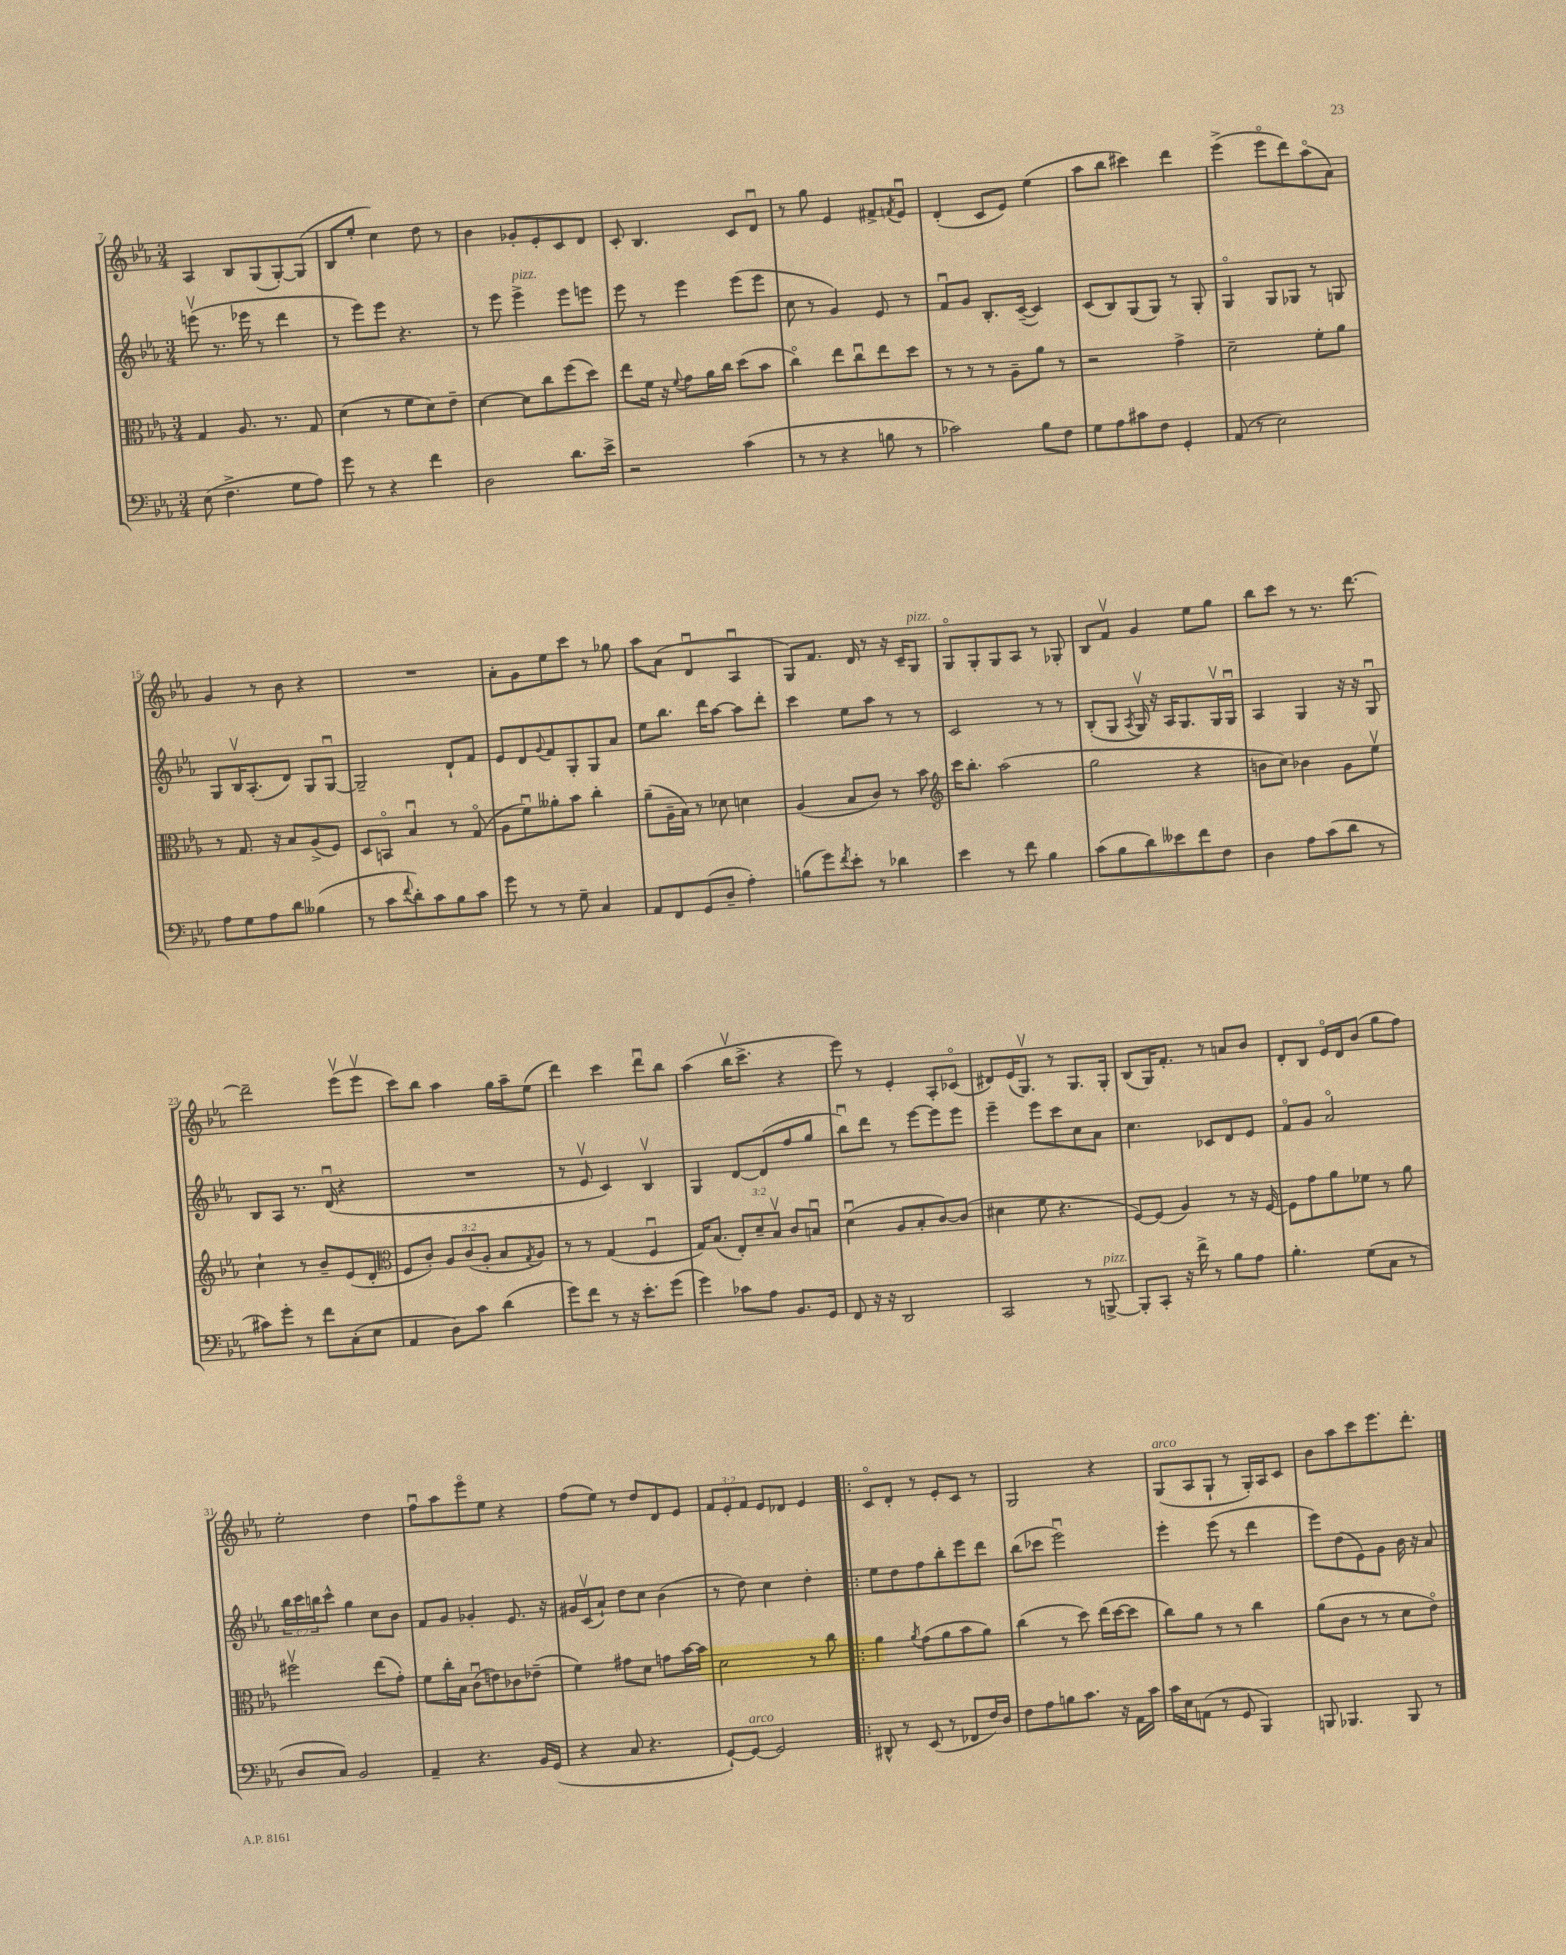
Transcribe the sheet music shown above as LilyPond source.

<<
\new StaffGroup <<
\new Staff = "s0" {
    \clef treble \key ees \major \numericTimeSignature \time 3/4 \override Staff.TupletNumber.text = #tuplet-number::calc-fraction-text
    aes4 bes8 g8( g8~-.) g8( |
    bes8 ees''8-. c''4) d''8 r8 |
    bes'4 ges'8-. ees'8-. c'8 d'8 |
    c'8-. bes4. c'8 d'8\downbow |
    r8 g''8 ees'4 fis'8-> \acciaccatura { f'8 } ees'8\downbow |
    d'4-.( c'8 ees'8) ees''4( |
    aes''8 bes''8 cis'''4) d'''4 |
    ees'''4->( ees'''8\flageolet d'''8) aes''8\flageolet( aes'8) |
    g'4 r8 bes'8 r4 |
    R2. |
    aes'8-. g'8 ees''8 c'''8 r8 ges''8 |
    aes''8 aes'8( d'4\downbow aes4\downbow |
    g8) f'8. d'16 r8 r16 c'16-- g8^\markup { \italic "pizz." } |
    g8\flageolet g8-. g8 aes8 r8 ges8-. |
    bes8 f'8\upbow g'4 ees''8 g''8 |
    bes''8 c'''8 r8 r8. d'''8.~ |
    d'''2-- ees'''8\upbow( ees'''8\upbow |
    c'''8) bes''8 aes''4 g''16 aes''16-- ees''8( |
    d'''4) c'''4 d'''8\downbow bes''8 |
    aes''4( bes''16\upbow c'''8.-> r4 |
    ees'''8) r8 ees'4-. aes8-. ces'8\flageolet( |
    dis'8) ees'16( g8.\upbow) r8 g8. g16-. |
    bes8( g16) f'8.-. r8 a'8 bes'8 |
    d'8-. bes8 ees'16\flageolet d'16 bes'8( g''8 f''8) |
    ees''2-. d''4 |
    f''8\downbow aes''8 ees'''8\flageolet ees''8 r4 |
    f''8( ees''8) r8 d''8 d'8 ees'8 |
    \tuplet 3/2 { f'8 ees'8-. f'8 } ees'8 des'8 ees'4 |
    \bar ".|:" c'8\flageolet d'8-. r8 ees'8-. c'8 r8 |
    g2 r4 |
    g8^\markup { \italic "arco" }( aes8 g8-! r8 g16-.) aes16 c'8 |
    bes'8 aes''8 c'''8 ees'''8. d'''8.-. \bar "|." |
}
\new Staff = "s1" {
    \clef treble \key ees \major \numericTimeSignature \time 3/4 \override Staff.TupletNumber.text = #tuplet-number::calc-fraction-text
    e'''8\upbow( r8. ees'''16 r8 d'''4 |
    r8 ees'''8) ees'''8 r4. |
    r8 ees'''8 ees'''4->^\markup { \italic "pizz." } ees'''8 e'''8 |
    ees'''8 r8 ees'''4 ees'''8( ees'''8 |
    c''8 r8 g'4) ees'8 r8 |
    f'8\downbow g'8 bes8.-. c'16~--( c'4) |
    c'8( bes8) g8( g8) r8 g8-. |
    g4\flageolet g8 ges8 r8 g8 |
    g8 bes16\upbow aes8.-.( d'8) g8 g8~\downbow |
    g2-- d'8-! f'8 |
    ees'8 d'8 \appoggiatura { g'8 } f'8 g8-. g8 aes'8 |
    ees''8 bes''8. d'''16 aes''8~ aes''8 d'''8-. |
    c'''4 ees''8 aes''8 r8 r8 |
    c'2 r8 r8 |
    bes8-.( g8 \acciaccatura { aes8 } g16\upbow) r16 aes16 g8. g16\upbow g16\downbow |
    aes4 g4 r16 r16 g8\downbow |
    bes8 aes8 r8. d'16\downbow( r4 |
    R2. |
    r8 ees'8\upbow c'4) bes4\upbow |
    g4 d'8~ d'8( f''8 g''8 |
    bes''8\downbow) d'''8 r8 ees'''8~ ees'''8 ees'''8 |
    ees'''4-- ees'''8 c'''8 c''8 aes'8 |
    c''4. ces'8 d'8 ees'8 |
    f'8\flageolet g'8 aes'2\flageolet |
    \tuplet 3/2 { bes''16 c'''16 b''16 } c'''8-^ g''4 c''8 bes'8 |
    f'8 g'8 ges'4-. ees'8. r16 |
    gis'16 c'16\upbow( aes'8-!) d''8 c''8 bes'4( |
    r8 d''8) c''4 d''4-. |
    \bar ".|:" ees''8 d''8 f''8 bes''8-. ees'''8 d'''8 |
    bes''8( ces'''8 ees'''2\downbow) |
    ees'''4-. ees'''8( r8 d'''4 |
    ees'''8) d''8( ees'8) g'8 bes'16 r16 aes'8 \bar "|." |
}
\new Staff = "s2" {
    \clef alto \key ees \major \numericTimeSignature \time 3/4 \override Staff.TupletNumber.text = #tuplet-number::calc-fraction-text
    g4 aes8. r8. g8 |
    d'4( r8 f'8 d'8) ees'8-- |
    d'4~ d'8 c''8 f''8( d''8) |
    ees''8 f'16 r16 \appoggiatura { f'8 } g'8 aes'16 c''16 d''8( bes'8 |
    c''4\flageolet) ees''8 c''8\downbow ees''8 d''8 |
    r8 r8 r8 aes8-- aes'8 r8 |
    r2 g'4-> |
    d'2-- f'8-. aes'8 |
    r8 g8. r16 bes8 aes8->( f8) |
    d8 b,8\flageolet bes4\downbow r8 g8\flageolet( |
    aes8 f'8\downbow) aeses'8-. bes'8 c''4-. |
    aes'8--( aes16-- bes16) r8 des'8 d'4 |
    aes4( bes8 c'8) r8 bes'8 |
    \clef treble c'''16 bes''8.-. aes''2( |
    g''2 r4 |
    b'8 c''8) bes'4 g'8 ees''8\upbow |
    c''4-! r8 bes'8-- ees'8( d'8-. |
    \clef alto f8 c'8-.) \tuplet 3/2 { aes8 c'8( aes8-. } bes8 \acciaccatura { g8 } aes8) |
    r8 r8 g4( f4\downbow |
    g16) bes8.( \tuplet 3/2 { ees8-.) d'8-- bes8\upbow } c'8 b8\downbow |
    d'4\downbow( aes8 bes8-. c'8~) c'8( |
    dis'4 f'8 r4. |
    f8~) f8( aes4) r8 r16 f16~ |
    f8 g'8 aes'8 fes'8 r8 aes'8 |
    fis''2\upbow ees''8( g'8-.) |
    f'8 c''16-. bes16 c'8\downbow( e'8) ces'8 ees'8--( |
    f'4) gis'8 d'8 g'8 bes'16~ bes'16 |
    d'2 r8 c''8 |
    \bar ".|:" aes'4 \acciaccatura { aes'8 } g'8( aes'8 bes'8 aes'8) |
    c''4( r8 d''8) ees''16( d''16~ d''8 |
    c''8) aes'8 r8 r8 c''4 |
    aes'8( c'8 r8 r8 d'8 ees'8\flageolet) \bar "|." |
}
\new Staff = "s3" {
    \clef bass \key ees \major \numericTimeSignature \time 3/4
    ees8( f4.-> g8 aes8) |
    g'8 r8 r4 f'4 |
    d2 d'8. ees'16-> |
    r2 c'4( |
    r8 r8 r4 b8 r8 |
    ces'2) bes8 f8 |
    g8 aes8 cis'8 f8 g,4-. |
    aes,8( r8 ees2) |
    aes8 g8 aes8 d'8 beses4( |
    r8 c'8 \appoggiatura { f'8 } d'8-.) c'8 bes8 c'8 |
    g'8 r8 r8 g8-- c4 |
    aes,8 f,8 g,8( d8-- aes4-.) |
    b8( g'8) \acciaccatura { f'8 } ees'8-. r8 des'4 |
    ees'4 r8 f'8 bes4 |
    c'8( bes8 d'8) eeses'8 f'8 f8 |
    d4 aes8 c'8( d'8 r8 |
    cis'8) g'8-. r8 f'8 c8-.( ees8 |
    aes,4 d8) c'8 d'4( |
    g'8) f'8 r8 r16 ees'8.-. g'8( |
    g'4) ces'8 aes8 bes,8. g,16 |
    f,8 r16 r16 d,2 |
    c,2 r8 b,,8~->^\markup { \italic "pizz." } |
    b,,8-. c,8-. r16 f'16-> r8 bes8 aes8 |
    bes4.-. g8( c8 r8 |
    d8 c8) bes,2 |
    aes,4-- r4. bes,16 g,16( |
    r4 c8 r4. |
    g,8~-!) g,8~^\markup { \italic "arco" } g,2 |
    \bar ".|:" dis,8-^ r8 ees,8( r8 fes,8 f16) d16 |
    f8 aes8 b8 c'8. r16 aes,16 c'16 |
    c'16 ees16 a,8( r8 g,8 bes,,4) |
    b,,8 bes,,4. bes,,8 r8 \bar "|." |
}
>>
>>
\layout { \context { \Score currentBarNumber = #7 } }
